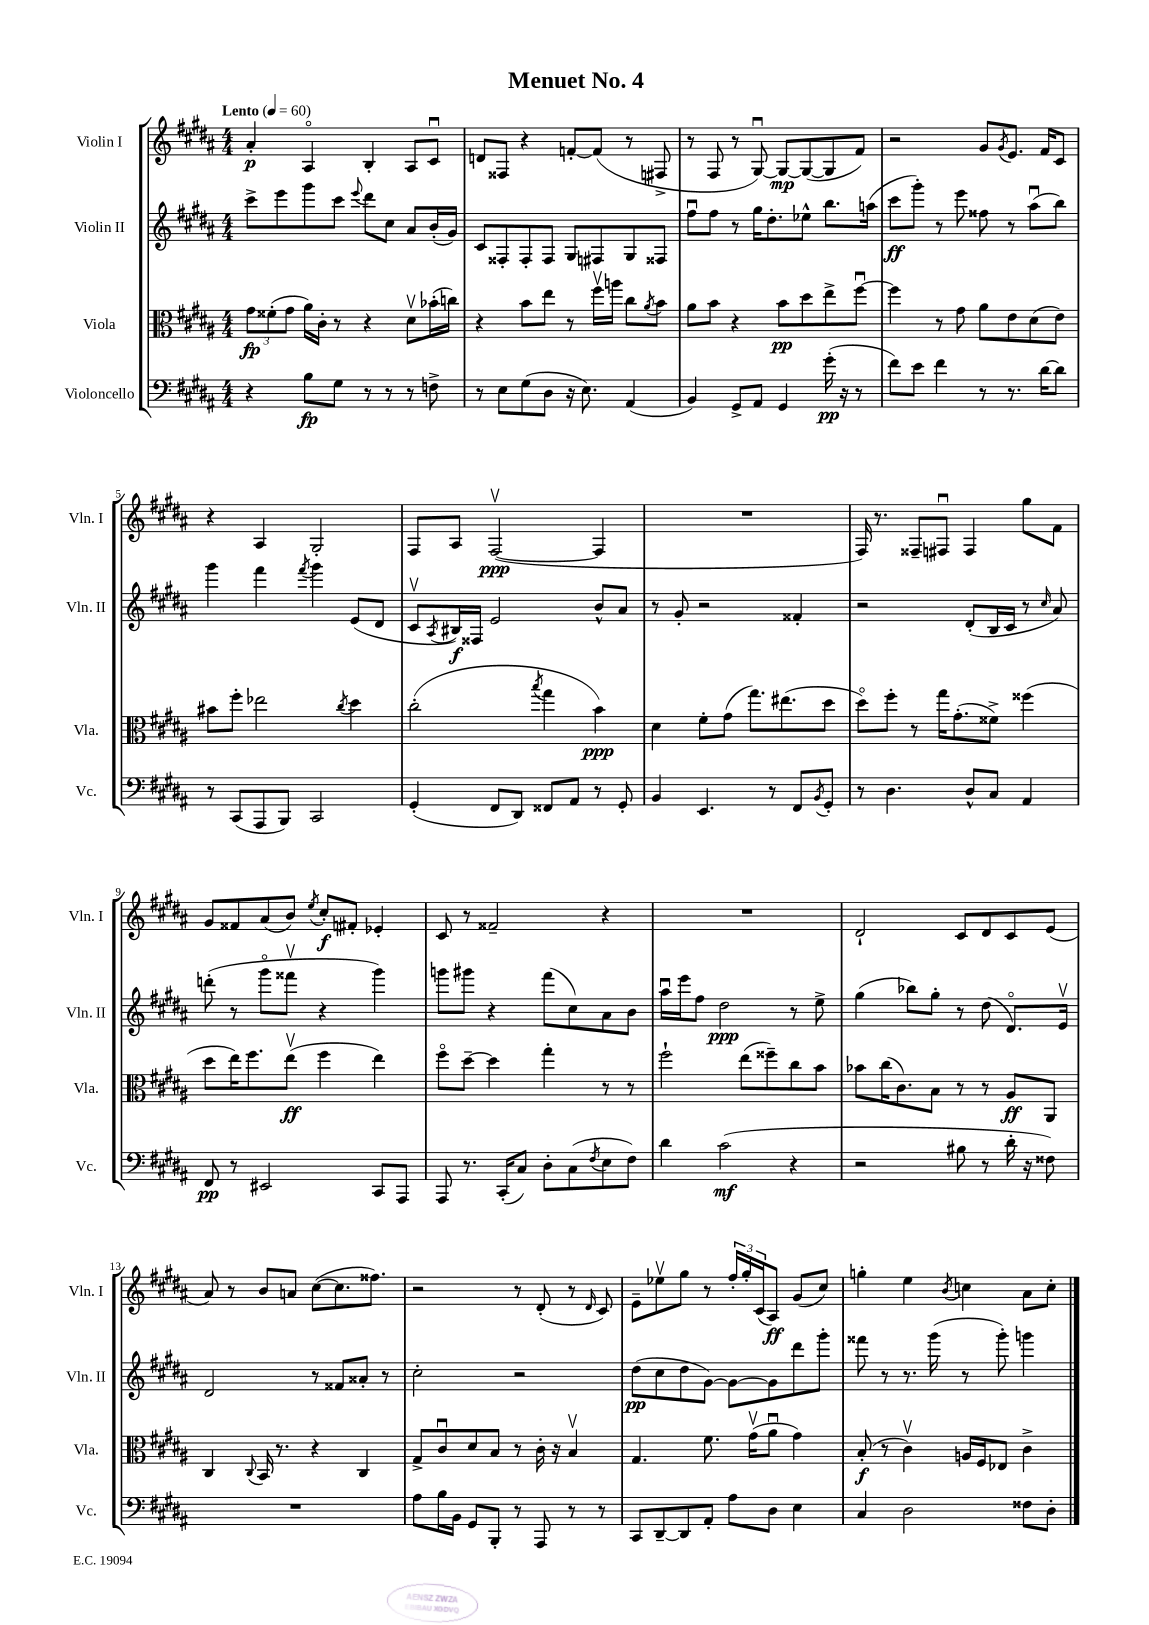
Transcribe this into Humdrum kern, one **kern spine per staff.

**kern	**kern	**kern	**kern
*staff4	*staff3	*staff2	*staff1
*clefF4	*clefC3	*clefG2	*clefG2
*k[f#c#g#d#a#]	*k[f#c#g#d#a#]	*k[f#c#g#d#a#]	*k[f#c#g#d#a#]
*M4/4	*M4/4	*M4/4	*M4/4
*MM60	*MM60	*MM60	*MM60
4r	12g#\L	8ccc#^\L	4a#'/
.	(12f##'\	.	.
.	.	8eee\	.
.	12g#\J	.	.
8B\L	16a#\LL)	8ggg#\	4A#o/
.	16c#'\JJ	.	.
8G#\J	8r	8ccc#\J	.
.	.	8qqeee/	.
8r	4r	8ddd#\L	4B'/
8r	.	8cc#\J	.
8r	8d#v\L	8a#/L	8A#/L
8F^\	(16b-'\L	(16b'/L	8c#u/J
.	16cc\JJ)	16g#/JJ)	.
=	=	=	=
8r	4r	8c#/L	8d/L
8E\L	.	8F##'/	8F##/J
(8G#\	8b\L	8F##'/	4r
8D#\J	8ee\J	8F##/J	.
16r	8r	8G#/L	[8f'/L
8.E\)	.	.	.
.	16ff#v\LL	8F#/	(8f/]J
.	16aa\JJ	.	.
(4AA#/	8cc#\L	8G#/	8r
.	8qa#/	.	.
.	8b\J	8F##/J	8F#^/
=	=	=	=
4BB/)	8a#\L	8ff#u\L	8r
.	8b\J	8ff#\J	8F#/
8GG#^/L	4r	8r	8r
8AA#/J	.	16gg#\LK	[8G#u/)
.	.	8.dd#'\	.
4GG#/	8b\L	.	8G#/_L
.	8dd#\	8ee-^^\J	(8G#/_
(16g#'\	8ee^\	8.bb\L	8G#/]
16r	.	.	.
8r	[8ff#u\J	.	8f#/J)
.	.	(16aa\Jk	.
=	=	=	=
8f#\L)	4ff#\]	8ccc#\L	2r
8e\J	.	8ggg#'\J)	.
4f#\	8r	8r	.
.	8g#\	8eee\	.
8r	8a#\L	8ff##\	8g#/L
.	.	.	8qg#/
8.r	8e\	8r	8.e/J
.	(8d#\	(8aa#u\L	.
[16d#\LK	.	.	16f#/LK
8d#\]J	8e\J)	8bb\J)	8c#/J
=	=	=	=
8r	8b#\L	4ggg#\	4r
(8CC#/L	8ff#'\J	.	.
8AAA#/	2ee-\	4fff#\	4A#/
8BBB/J)	.	.	.
.	.	8qfff#/	.
2CC#/	.	4ggg#\	2G#'/
.	8qcc#/	.	.
.	4dd#\	(8e/L	.
.	.	8d#/J	.
=	=	=	=
(4GG#'/	(2cc#'\	8c#v/L	8F#/L
.	.	8qA#/	.
.	.	16B#/L)	8A#/J
.	.	16F##/JJ	.
8FF#/L	.	2e/	([2F#v/
8DD#/J)	.	.	.
.	8qbb/	.	.
8FF##/L	4gg#\	.	.
8AA#/J	.	.	.
8r	4b\)	8b^^/L	4F#/]
8GG#'/	.	8a#/J	.
=	=	=	=
4BB/	4d#\	8r	1r
.	.	8g#'/	.
4.EE/	8f#'\L	2r	.
.	(8g#\J	.	.
.	8.gg#\L)	.	.
8r	.	.	.
.	(8.ee#\	.	.
8FF#/L	.	4f##'/	.
8qBB/	.	.	.
8GG#'/J	8dd#\J	.	.
=	=	=	=
8r	8dd#o\L)	2r	16F#/)
.	.	.	8.r
4.D#\	8ff#'\J	.	.
.	8r	.	8F##~/L
.	16gg#\LK	.	8F#u/J
.	(8.g#'\	.	.
8D#^^/L	.	(8d#'/L	4F#/
8C#/J	8f##^\J)	16B/L	.
.	.	16c#/JJ	.
4AA#/	(4ff##\	8r	8gg#\L
.	.	16qqcc#/	.
.	.	8a#/)	8f#\J
=	=	=	=
8FF#/	8dd#\L	(8ddd'\	8g#/L
8r	16ee\K)	8r	8f##/
.	8.ff#\	.	.
2EE#/	.	8ggg#o\L	(8a#/
.	(8eev\J	8fff##v\J	8b/J)
.	.	.	8qee/
.	4ff#\	4r	8cc#'/L
.	.	.	8f#'/J
8CC#/L	4ee\)	4ggg#\)	4e-'/
8AAA#/J	.	.	.
=	=	=	=
8AAA#/	8ff#o\L	8ggg\L	8c#/
8.r	[8dd#~\J	8ggg#\J	8r
.	4dd#\]	4r	2f##~/
(16CC#'/LK	.	.	.
8C#/J)	.	.	.
8D#'\L	4gg#'\	(8fff#\L	.
(8C#\	.	8cc#\)	.
8qF#/	.	.	.
8E\	8r	8a#\	4r
8F#\J)	8r	8b\J	.
=	=	=	=
4d#\	2ff#`\	16aa#u\LL	1r
.	.	16eee\J	.
.	.	8ff#\J	.
(2c#\	.	2dd#\	.
.	(8ee\L	.	.
.	8ff##~\)	.	.
4r	8cc#\	8r	.
.	8b\J	8ee^\	.
=	=	=	=
2r	8b-\L	(4gg#\	2d#`/
.	(16cc#\K	.	.
.	8.c#\)	.	.
.	.	8bb-\L)	.
.	8B\J	8gg#'\J	.
8B#\	8r	8r	8c#/L
8r	8r	(8dd#\	8d#/
16d#'\	8A#/L	8.d#o/L)	8c#/
16r	.	.	.
8F##\)	8AA#/J	.	(8e/J
.	.	16ev/Jk	.
=	=	=	=
1r	4C#/	2d#/	8a#/)
.	.	.	8r
.	8qqC#/	.	.
.	16BB/	.	8b/L
.	8.r	.	.
.	.	.	8a/J
.	4r	8r	([8cc#\L
.	.	8f##/L	8.cc#\]
.	4C#/	8a##'/J	.
.	.	.	8.ff##\J)
.	.	8r	.
=	=	=	=
8A#\L	8G#^/L	2cc#'\	2r
16B\L	8c#u/	.	.
16BB\JJ	.	.	.
8GG#/L	8d#/	.	.
8BBB'/J	8B/J	.	.
8r	8r	2r	8r
8AAA#/	16c#'\	.	(8d#'/
.	16r	.	.
8r	4Bv/	.	8r
.	.	.	16qqd#/
8r	.	.	8c#/)
=	=	=	=
8CC#/L	4.G#/	(8dd#\L	8e~\L
[8DD#~/	.	8cc#\	8ee-v\
8DD#/]	.	8dd#\	8gg#\J
8AA#'/J	8.f#\	[8g#\J)	8r
8A#\L	.	8g#\_L	24ff#'/LL
.	.	.	24gg#'/
.	(16g#v\LK	.	.
.	.	.	(24c#/J
8D#\J	8a#u\J	8g#\]	8A#/J)
4E\	4g#\)	8ddd#\	(8g#/L
.	.	8ggg#'\J	8cc#/J)
=	=	=	=
4C#/	(8B'/	8fff##\	4gg'\
.	8r	8r	.
2D#\	4c#v\)	8.r	4ee\
.	.	(16ggg#\	.
.	.	.	8qb/
.	16A/LL	8r	4cc\
.	16F#/J	.	.
.	8E-/J	8ggg#'\)	.
8F##\L	4c#^\	4ggg\	8a#\L
8D#'\J	.	.	8cc'\J
==	==	==	==
*-	*-	*-	*-
